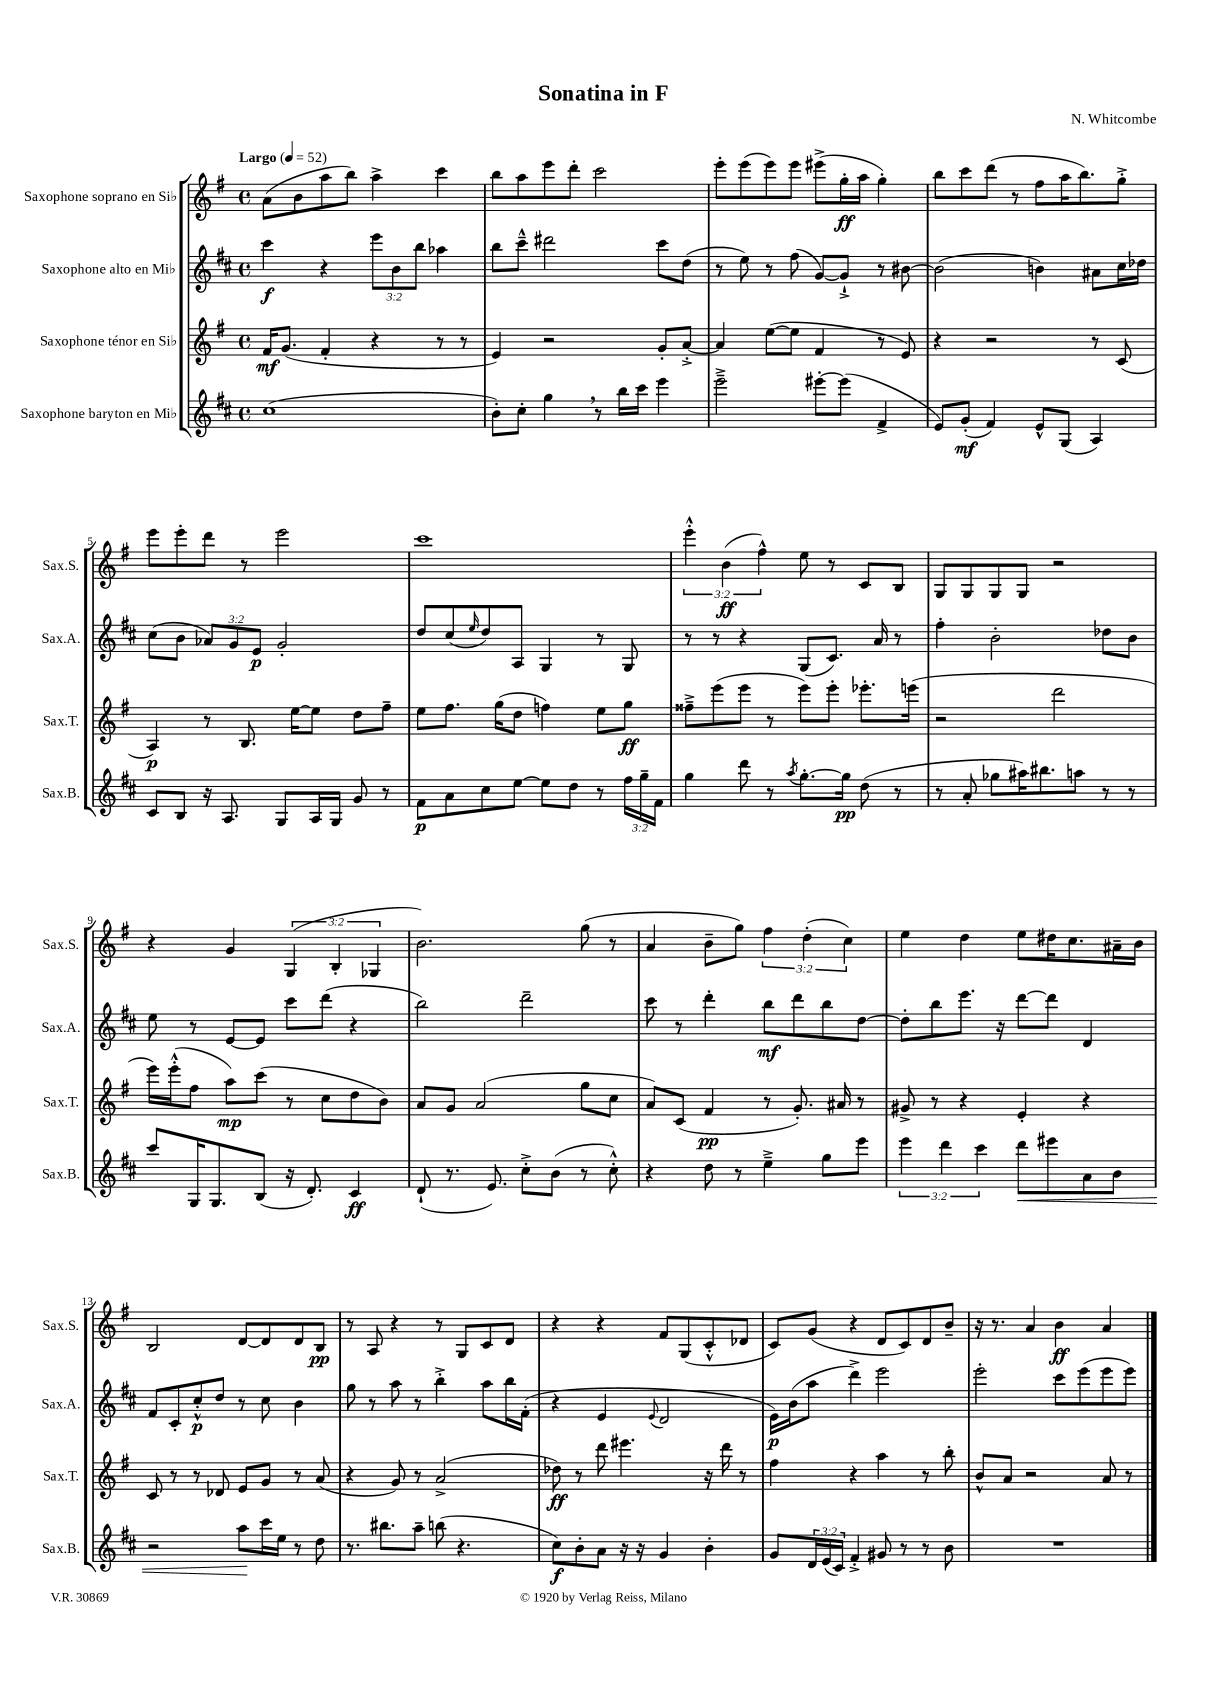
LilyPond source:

\header { title = "Sonatina in F" composer = "N. Whitcombe" }
<<
\new StaffGroup <<
\new Staff = "s0" \with { instrumentName = "Saxophone soprano en Sib" shortInstrumentName = "Sax.S." } {
    \clef treble \key g \major \defaultTimeSignature \time 4/4 \override Staff.TupletNumber.text = #tuplet-number::calc-fraction-text \tempo "Largo" 4 = 52
    a'8( b'8 a''8 b''8) a''4-> c'''4 |
    b''8 a''8 e'''8 d'''8-. c'''2 |
    e'''8-. e'''8( e'''8) e'''8 eis'''8->( g''16-.\ff a''16 g''4-.) |
    b''8 c'''8 d'''8( r8 fis''8 a''16 b''8.) g''8-.-> |
    e'''8 e'''8-. d'''8 r8 e'''2 |
    c'''1 |
    \tuplet 3/2 { e'''4-.-^ b'4\ff( fis''4-^) } e''8 r8 c'8 b8 |
    g8 g8 g8 g8 r2 |
    r4 g'4 \tuplet 3/2 { g4( b4-. ges4 } |
    b'2.) g''8( r8 |
    a'4 b'8-- g''8) \tuplet 3/2 { fis''4 d''4-.( c''4) } |
    e''4 d''4 e''8 dis''16 c''8. ais'16-- b'16 |
    b2 d'8~ d'8 d'8 b8\pp |
    r8 a8 r4 r8 g8 c'8 d'8 |
    r4 r4 fis'8 g8( c'8-.-^ des'8 |
    c'8) g'8( r4 d'8 c'8) d'8 b'8-- |
    r16 r8. a'4 b'4\ff a'4 \bar "|." |
}
\new Staff = "s1" \with { instrumentName = "Saxophone alto en Mib" shortInstrumentName = "Sax.A." } {
    \clef treble \key d \major \defaultTimeSignature \time 4/4 \override Staff.TupletNumber.text = #tuplet-number::calc-fraction-text
    cis'''4\f r4 \tuplet 3/2 { e'''8 b'8 b''8 } aes''4 |
    b''8 cis'''8---^ dis'''2 cis'''8 d''8( |
    r8 e''8) r8 fis''8( g'8~) g'8-!-> r8 bis'8~ |
    bis'2( b'4) ais'8 cis''16 des''16 |
    cis''8( b'8 \tuplet 3/2 { aes'8) g'8 e'8\p } g'2-. |
    d''8 cis''8( \grace { e''16 } d''8) a8 g4 r8 g8 |
    r8 r8 r4 g8( cis'8.) a'16 r8 |
    fis''4-. b'2-. des''8 b'8 |
    e''8 r8 e'8~ e'8 cis'''8 d'''8( r4 |
    b''2) d'''2-- |
    cis'''8 r8 d'''4-. b''8\mf d'''8 b''8 d''8~ |
    d''8-. b''8 e'''8. r16 d'''8~ d'''8 d'4 |
    fis'8 cis'8-. cis''8-.-^\p d''8 r8 cis''8 b'4 |
    g''8 r8 a''8 r8 b''4-.-> a''8 b''16 fis'16-.( |
    r4 e'4 \appoggiatura { e'8 } d'2 |
    e'16\p) b'16( a''8 d'''4->) e'''2 |
    e'''2-. cis'''8 e'''8( e'''8 e'''8) \bar "|." |
}
\new Staff = "s2" \with { instrumentName = "Saxophone ténor en Sib" shortInstrumentName = "Sax.T." } {
    \clef treble \key g \major \defaultTimeSignature \time 4/4
    fis'16\mf g'8.( fis'4-. r4 r8 r8 |
    e'4) r2 g'8-. a'8~-.-> |
    a'4 e''8~( e''8 fis'4 r8 e'8) |
    r4 r2 r8 c'8( |
    a4\p) r8 b8. e''16~ e''8 d''8 fis''8-- |
    e''8 fis''8. g''16( d''8 f''4) e''8 g''8\ff |
    fisis''8---> e'''8( e'''8 r8 e'''8) e'''8-. ees'''8.-. e'''16( |
    r2 d'''2 |
    e'''16) e'''16-.-^( fis''8 a''8\mp) c'''8( r8 c''8 d''8 b'8) |
    a'8 g'8 a'2( g''8 c''8 |
    a'8) c'8( fis'4\pp r8 g'8.-.) ais'16 r8 |
    gis'8-> r8 r4 e'4-. r4 |
    c'8 r8 r8 des'8 e'8 g'8 r8 a'8( |
    r4 g'8) r8 a'2->( |
    des''8\ff) r8 d'''8 eis'''4. r16 d'''16 r8 |
    fis''4 r4 a''4 r8 b''8-. |
    b'8-^ a'8 r2 a'8 r8 \bar "|." |
}
\new Staff = "s3" \with { instrumentName = "Saxophone baryton en Mib" shortInstrumentName = "Sax.B." } {
    \clef treble \key d \major \defaultTimeSignature \time 4/4 \override Staff.TupletNumber.text = #tuplet-number::calc-fraction-text
    cis''1( |
    b'8-.) cis''8-. g''4 \breathe r8 b''16 cis'''16 e'''4 |
    e'''2---> eis'''8~-. eis'''8( fis'4-> |
    e'8) g'8-.\mf( fis'4) e'8-^ g8( a4) |
    cis'8 b8 r16 a8. g8 a16 g16 g'8 r8 |
    fis'8\p a'8 cis''8 e''8~ e''8 d''8 r8 \tuplet 3/2 { fis''16 g''16-- fis'16 } |
    g''4 d'''8 r8 \acciaccatura { a''8 } g''8.~-. g''16\pp d''8( r8 |
    r8 a'8-. ges''8 ais''16) bis''8. a''8 r8 r8 |
    cis'''8 g16 g8. b8( r16 d'8.-.) cis'4\ff |
    d'8-!( r8. e'8.) cis''8-.-> b'8( r8 cis''8-.-^) |
    r4 d''8 r8 e''4---> g''8 e'''8 |
    \tuplet 3/2 { e'''4 d'''4 cis'''4 } d'''8\< eis'''8 a'8 b'8 |
    r2 a''8\! cis'''16 e''16 r8 d''8 |
    r8. bis''8. a''8-- b''8( r4. |
    cis''8\f) b'8-. a'8 r16 r16 g'4 b'4-. |
    g'8 \tuplet 3/2 { d'16 e'16( cis'16) } fis'4-.-> gis'8 r8 r8 b'8 |
    R1 \bar "|." |
}
>>
>>
